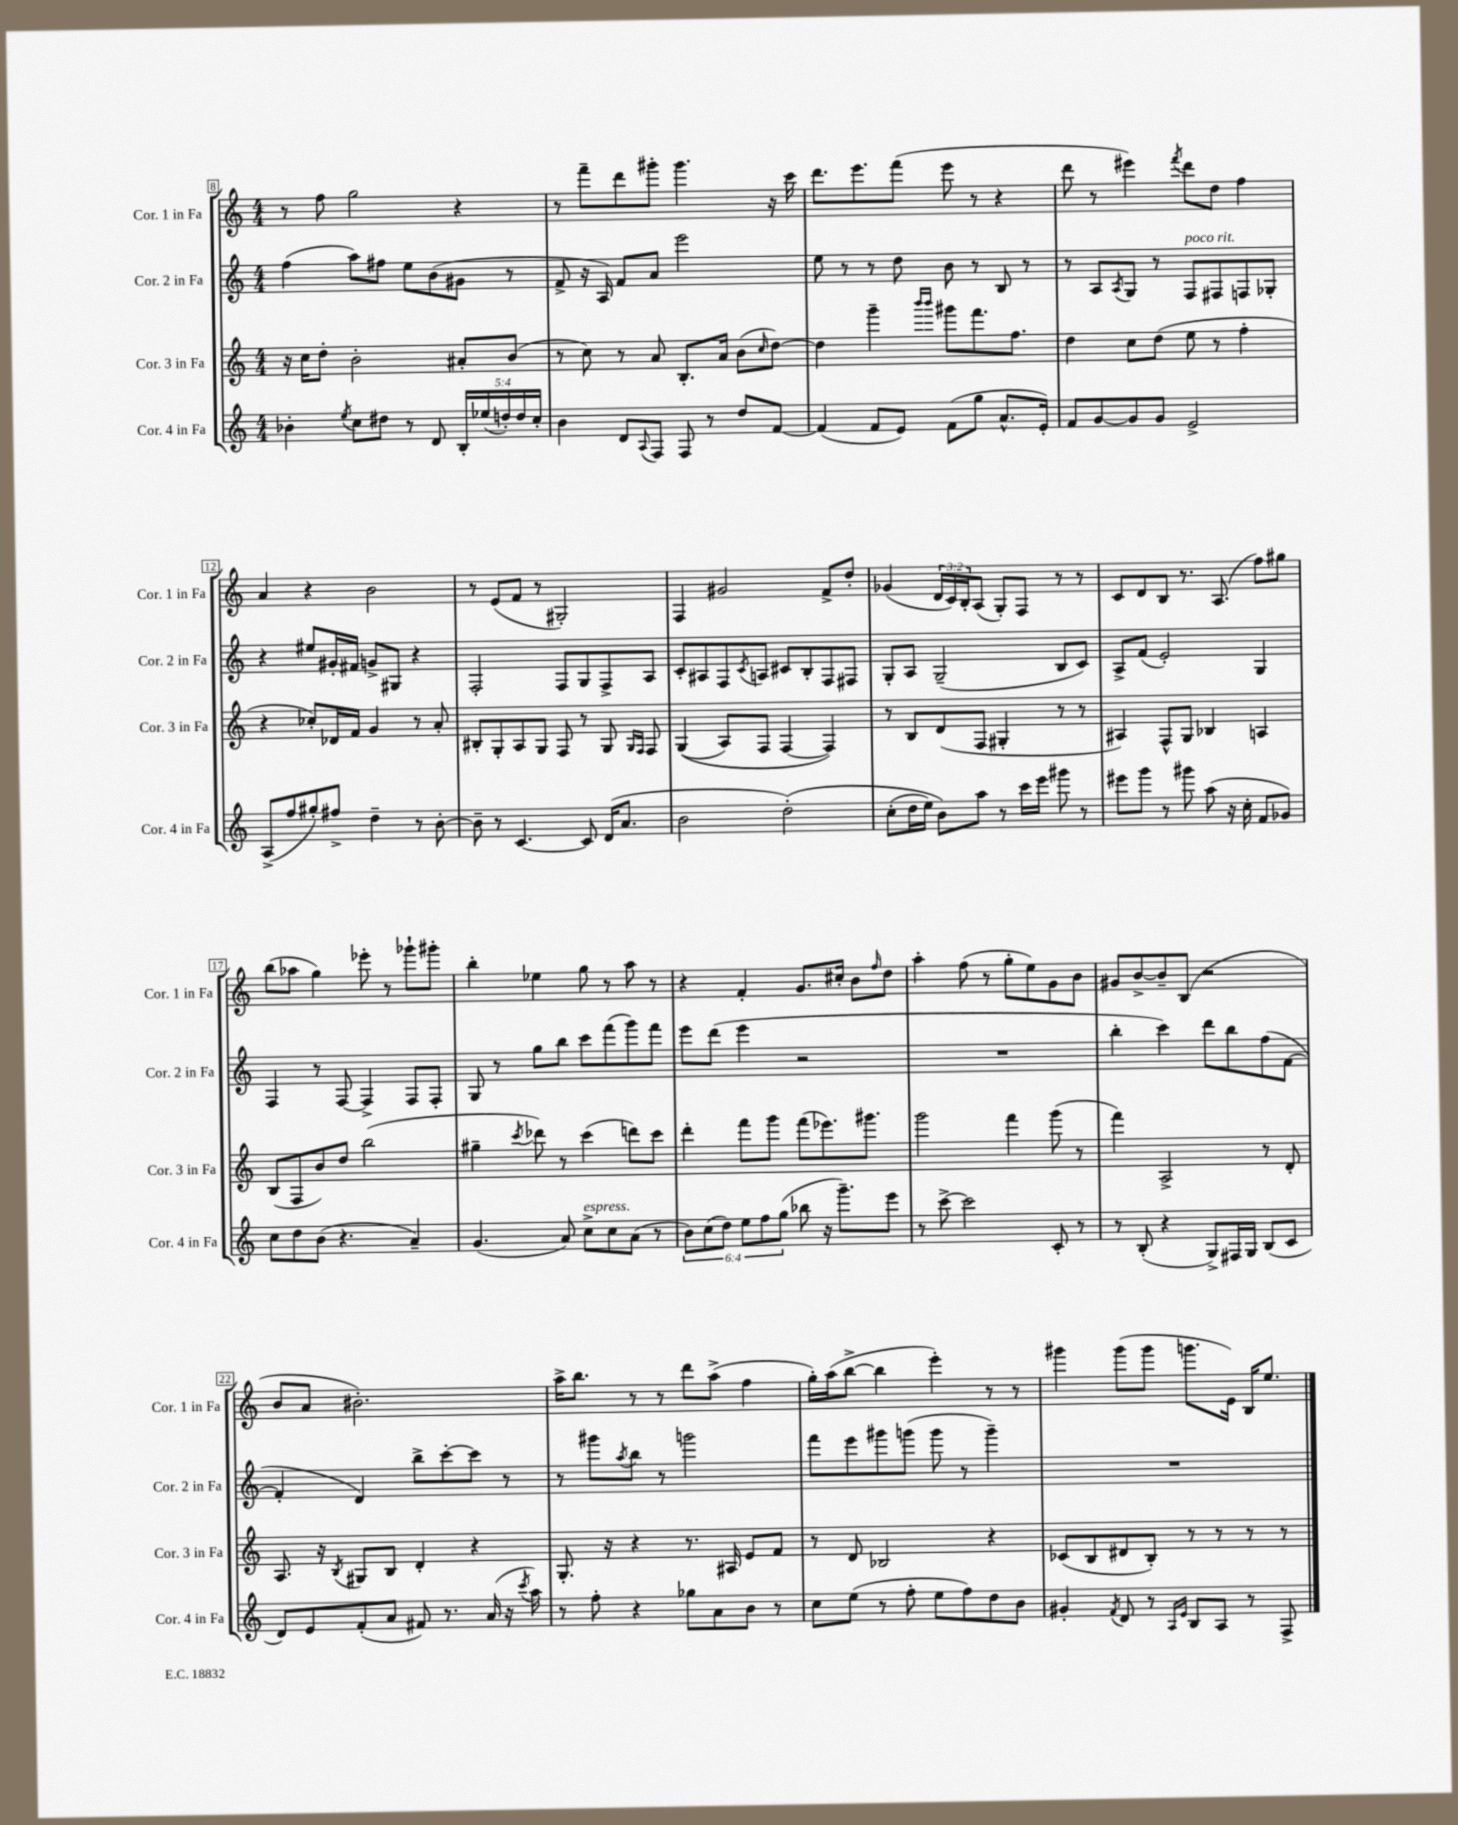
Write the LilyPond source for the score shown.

<<
\new StaffGroup <<
\new Staff = "s0" \with { instrumentName = "Cor. 1 in Fa" shortInstrumentName = "Cor. 1 in Fa" } {
    \clef treble \key c \major \numericTimeSignature \time 4/4 \override Staff.TupletNumber.text = #tuplet-number::calc-fraction-text
    r8 f''8 g''2 r4 |
    r8 f'''8-- d'''8 gis'''8-. gis'''4. r16 c'''16 |
    d'''8. e'''8. f'''8( e'''8 r8 r4 |
    d'''8 r8 eis'''4) \acciaccatura { f'''8 } d'''8 d''8 f''4 |
    a'4 r4 b'2 |
    r8 e'8( f'8 r8 gis2-.) |
    f4 gis'2 f'8-> d''8-. |
    ges'4( \tuplet 3/2 { d'16 c'16) b16-. } a8( g8-.) f8 r8 r8 |
    c'8 d'8 b8 r8. a8.( f''8) gis''8 |
    b''8( aes''8 g''4) ees'''8-. r8 ges'''8-! gis'''8-. |
    b''4-. ees''4 g''8 r8 a''8 r8 |
    r4 f'4-. g'8. cis''16-. b'8 \grace { f''16 } d''8 |
    a''4-. f''8( r8 g''8-. e''8) g'8 b'8 |
    gis'8 b'8~-> b'8-- b8( r2 |
    b'8 a'8 bis'2.-.) |
    a''16-> b''8. r8 r8 d'''8 a''8->( f''4 |
    g''16-.) a''16( b''8~-> b''4 e'''4-.) r8 r8 |
    gis'''4 gis'''8( gis'''8 g'''8. e'16) b16 e''8. \bar "|." |
}
\new Staff = "s1" \with { instrumentName = "Cor. 2 in Fa" shortInstrumentName = "Cor. 2 in Fa" } {
    \clef treble \key c \major \numericTimeSignature \time 4/4
    f''4( a''8) fis''8 e''8 b'8( gis'8 r8 |
    f'8-> r16 a16) f'8 a'8 e'''2 |
    e''8 r8 r8 d''8 b'8 r8 b8 r8 |
    r8 a8 \acciaccatura { a8 } g8 r8 f8^\markup { \italic "poco rit." } fis8 f8 ges8-. |
    r4 eis''8 gis'16-. fis'16 g'8-> gis8 r4 |
    f2-. f8 g8 f8-> a8 |
    c'8-. ais8 f8 \acciaccatura { c'8 } a8 cis'8 b8-. f8 fis8 |
    g8-. a8 g2--( b8 c'8) |
    a8-> f'8( e'2-.) g4 |
    f4 r8 f8~ f4-> f8 f8-. |
    g8 r8 g''8 b''8 c'''8 f'''8( g'''8) f'''8 |
    e'''8 d'''8( e'''4 r2 |
    R1 |
    b''4-. c'''4) d'''8 b''8 f''8( f'8~ |
    f'4-. d'4) b''8-> c'''8~-. c'''8 r8 |
    r8 gis'''8 \acciaccatura { a''8 } b''8 r8 g'''2 |
    f'''8 e'''8 gis'''8 g'''8( g'''8 r8 g'''4--) |
    R1 \bar "|." |
}
\new Staff = "s2" \with { instrumentName = "Cor. 3 in Fa" shortInstrumentName = "Cor. 3 in Fa" } {
    \clef treble \key c \major \numericTimeSignature \time 4/4
    r16 c''16 d''8-. b'2-. ais'8-. b'8( |
    r8 c''8) r8 a'8 b8.-. a'16 b'8( \grace { c''16 } d''8~) |
    d''4 g'''4-- \grace { b'''16 b'''16 } gis'''8 f'''8. f''8. |
    d''4 c''8 d''8( e''8 r8 f''4-. |
    r4 ces''8-.) des'16 f'16 g'4 r8 a'8-. |
    bis8-. g8-. a8 g8 f8 r8 g8 \grace { g16 f16 } f8 |
    g4(\( a8) f8 f4~ f4\) |
    r8 b8 d'8( f8 gis4-. r8 r8 |
    ais4) f8-^ g8 bes4 a4 |
    b8( f8 b'8) d''8 b''2( |
    gis''4-- \acciaccatura { c'''8 } des'''8) r8 c'''4( d'''8) c'''8 |
    d'''4-. f'''8 g'''8 f'''8( ees'''8.) gis'''8. |
    g'''2 f'''4 g'''8( r8 |
    f'''4) a2-> r8 d'8-. |
    a8. r16 \acciaccatura { b8 } gis8 b8 d'4-. r4 |
    g8.-. r16 r4 r8. ais16 e'8 f'8 |
    r8 d'8 bes2 r4 |
    ces'8( b8 dis'8 b8-.) r8 r8 r8 r8 \bar "|." |
}
\new Staff = "s3" \with { instrumentName = "Cor. 4 in Fa" shortInstrumentName = "Cor. 4 in Fa" } {
    \clef treble \key c \major \numericTimeSignature \time 4/4 \override Staff.TupletNumber.text = #tuplet-number::calc-fraction-text
    bes'4-. \acciaccatura { e''8 } c''8 dis''8 r8 d'8 \tuplet 5/4 { b16-. ees''16( d''16-.) d''16 c''16-. } |
    b'4 d'8 \appoggiatura { a8 } f8 f8 r8 d''8 f'8~ |
    f'4( f'8 e'8) f'8( g''8 a'8.-^ e'16-.) |
    f'8 g'8~ g'8 g'8 e'2-> |
    a8->( f''8 gis''8-.) fis''8-> d''4-- r8 b'8~-. |
    b'8-- r8 c'4.~ c'8 d'16( a'8. |
    b'2 d''2-.)\( |
    c''8-.( d''16 e''16) b'8\) a''8 r8 c'''16 e'''16 gis'''8 r8 |
    eis'''8 g'''8 r8 gis'''8 a''8( r16 c''16-. f'8 ges'8) |
    c''8 d''8 b'8( r4. a'4--) |
    g'4.( a'8) c''8->^\markup { \italic "espress." } c''8 a'8( r8 |
    \tuplet 6/4 { b'8) c''8( d''8) e''8 f''8 g''8( } bes''8 r16 g'''8.--) e'''8 |
    r8 c'''8~-> c'''2 c'8-. r8 |
    r8 b8-.( r4 g8->) fis16 g16 b8( c'8 |
    d'8) e'8 f'8-.( a'8 fis'8) r8. a'16( r16 \acciaccatura { c'''8 } a''16) |
    r8 f''8-. r4 ges''8 a'8 b'8 r8 |
    c''8 e''8( r8 f''8-. e''8 f''8) d''8 b'8 |
    gis'4-. \acciaccatura { f'8 } d'8 r8 \grace { a16 e'16 } b8 a8 r8 f8-> \bar "|." |
}
>>
>>
\layout { \context { \Score currentBarNumber = #8 \override BarNumber.stencil = #(make-stencil-boxer 0.1 0.3 ly:text-interface::print) } }
